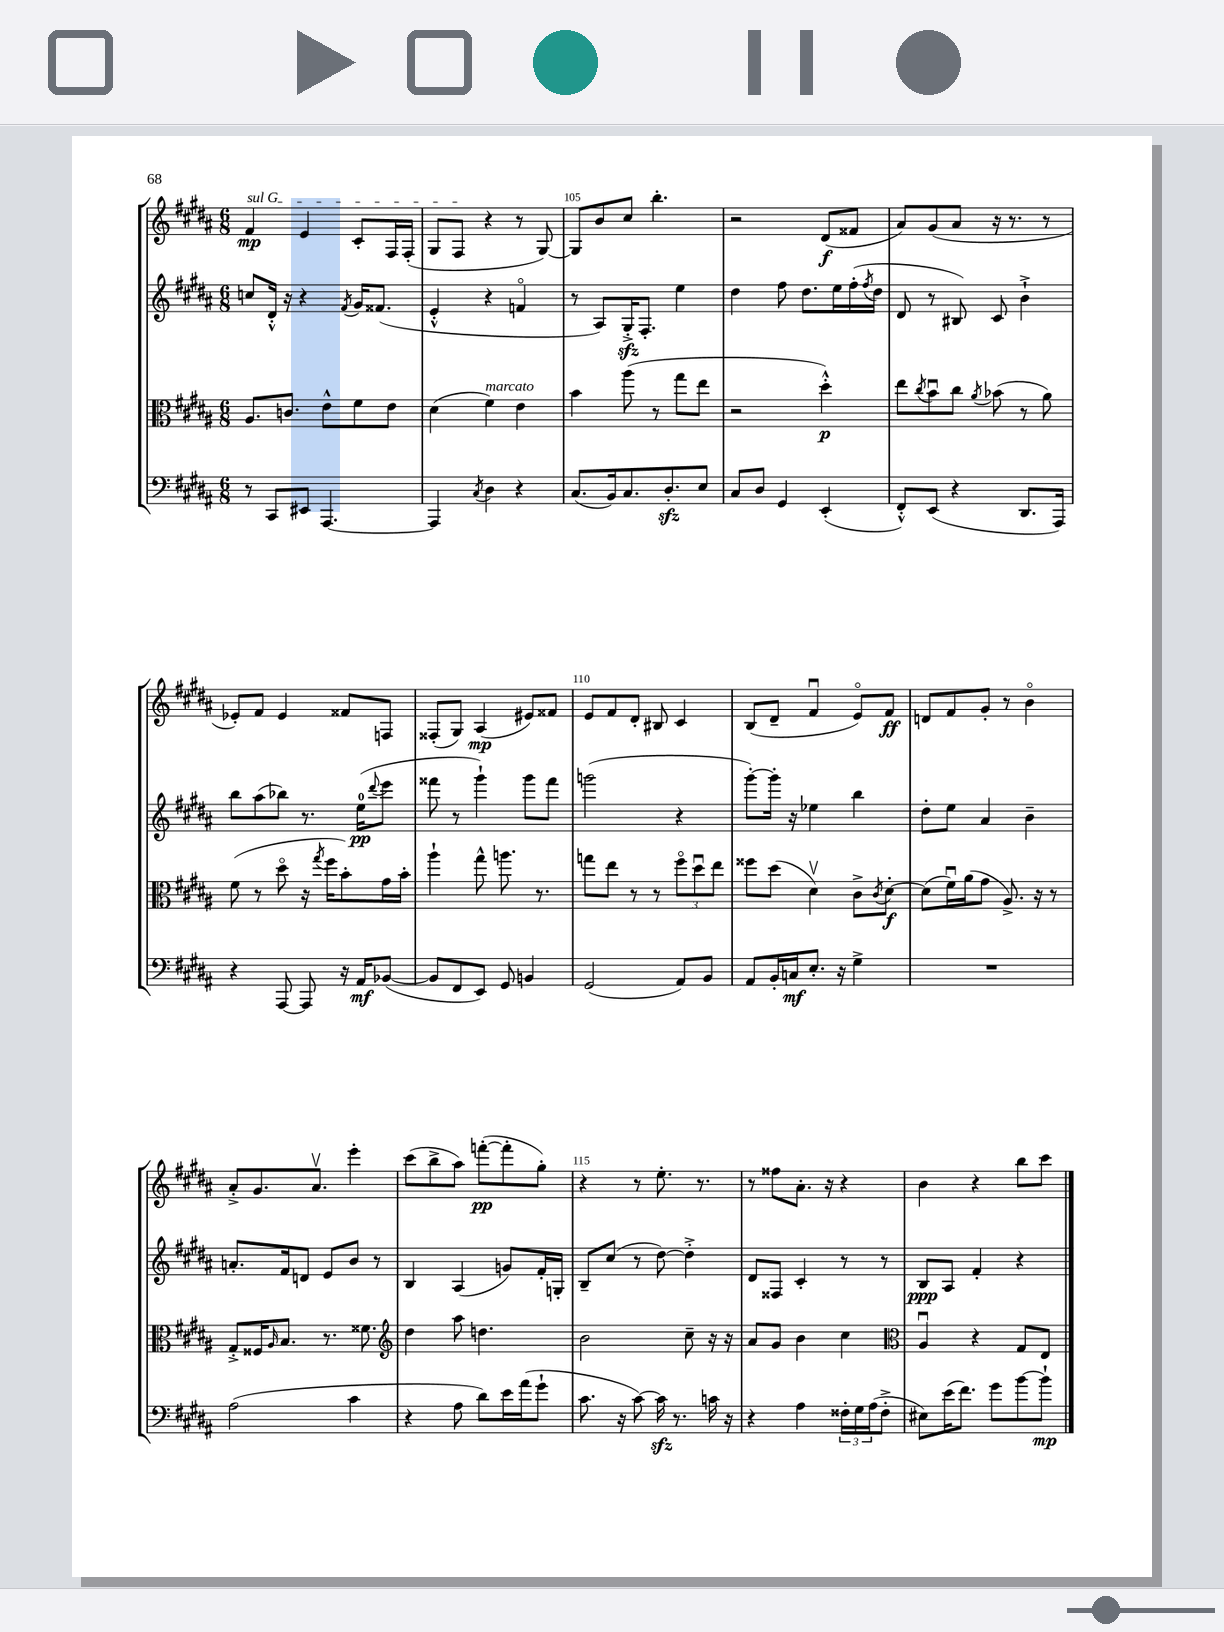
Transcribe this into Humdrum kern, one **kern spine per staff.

**kern	**kern	**kern	**kern
*staff4	*staff3	*staff2	*staff1
*clefF4	*clefC3	*clefG2	*clefG2
*k[f#c#g#d#a#]	*k[f#c#g#d#a#]	*k[f#c#g#d#a#]	*k[f#c#g#d#a#]
*M6/8	*M6/8	*M6/8	*M6/8
8r	8.A#/L	8cc/L	4f#/
8CC#/L	.	16d#'^^/Jk	.
.	8.c/J	16r	.
8EE#/J	.	4r	4e/
[4.AAA#/	8e^^\L	.	.
.	.	8qf#/	.
.	8f#\	16g#/LK	8c#'/L
.	.	(8.f##/J	.
.	8e\J	.	16F#/L
.	.	.	(16F#'/JJ
=	=	=	=
4AAA#/]	(4d#\	4e'^^/	8G#/L
.	.	.	8F#/J
8qC#/	.	.	.
4D#\	4f#\)	4r	4r
4r	4e\	4fo/	8r
.	.	.	[8G#/)
=	=	=	=
(8.C#/L	4b\	8r	8G#/]L
.	.	8A#/L)	8b/
16BB/k)	.	.	.
8.C#/	(8aa#\	16G#'^/K	8cc#/J
.	.	8.F#'/J	.
.	8r	.	4.bb'\
8.D#'/	.	.	.
.	8gg#\L	4ee\	.
8E/J	8ee\J	.	.
=	=	=	=
8C#/L	2r	4dd#\	2r
8D#/J	.	.	.
4GG#/	.	8ff#\	.
.	.	8.dd#\L	.
(4EE'/	4dd#'^^\)	.	(8d#/L
.	.	16ee\L	.
.	.	(16ff#'\	8f##/J
.	.	8qff#/	.
.	.	16dd#\JJ	.
=	=	=	=
8FF#'^^/L)	8ee\L	8d#/	8a#/L)
.	8qcc#/	.	.
(8EE/J	8bu\	8r	(8g#/
4r	8cc#\J	8B#/)	8a#/J
.	8qa#/	.	.
.	(8b-\	8c#/	16r
.	.	.	8.r
8.DD#/L	8r	4b`^\	.
.	8a#\)	.	8r
16AAA#/Jk)	.	.	.
=	=	=	=
4r	(8f#\	8bb\L	8e-'/L)
.	8r	(8aa#\	8f#/J
[8AAA#/	8dd#o\	8bb-\J)	4e-/
8AAA#/]	16r	8.r	.
.	8qgg#/	.	.
.	16ff#\LK	.	.
16r	8b'\)	.	8f##/L
16AA#/LK	.	(16ee\LK	.
.	.	8qqddd#/	.
([8BB-/J	16g#\L	8eee\J	8F/J
.	16b'\JJ	.	.
=	=	=	=
8BB-/]L	4aa#`\	8fff##\	(8F##'/L
8FF#/	.	8r	8G#/J)
8EE/J)	8gg#^^\	4ggg#`\)	(4A#/
8GG#/	8.aa\	.	.
4BB/	.	8ggg#\L	8e#/L)
.	8.r	.	.
.	.	8fff##\J	8f##/J
=	=	=	=
(2GG#/	8gg\L	(2ggg\	8e/L
.	8ee\J	.	8f#/
.	8r	.	8d#'/J
.	8r	.	8B#/
8AA#/L)	12ff#o\L	4r	4c#/
.	12dd#u\	.	.
8BB/J	.	.	.
.	12ee\J	.	.
=	=	=	=
8AA#/L	8ff##\L	[8ggg#'\L)	(8B/L
16BB'/L	(8dd#\J	16ggg#'\]Jk	8d#~/J
16C/J	.	16r	.
8.E'/J	4d#v\)	4ee-\	4f#u/
16r	.	.	.
4G#^\	8c#^\L	4bb\	8eo/L)
.	8qc#/	.	.
.	[8d#'\J	.	8f#/J
=	=	=	=
2.r	(8d#\]L	8dd#'\L	8d/L
.	16f#u\L)	8ee\J	8f#/
.	(16a#\J	.	.
.	8g#\J	4a#/	8g#'/J
.	8.A#^/)	.	8r
.	.	4b~\	4bo\
.	16r	.	.
.	8r	.	.
=	=	=	=
(2A#\	8G#'^/L	8.a'/L	8a#'^/L
.	16F##/K	.	8.g#/
.	16qqA#/	.	.
.	8.B/J	16f#/k	.
.	.	8d/J	.
.	.	.	8.a#v/J
.	8.r	8e/L	.
4c#\	.	8b/J	4eee'\
.	8.f##\	.	.
.	.	8r	.
=	=	=	=
*	*clefG2	*	*
4r	4dd#\	4B/	(8ccc#\L
.	.	.	8bb^\
8A#\	8aa#\	(4A#/	8aa#\J)
8d#\L)	4.dd\	.	([8fff'\L
16e\L	.	8g/L)	8fff'\]
(16a#\J	.	.	.
8g#`\J	.	16f#'/L	8gg#'\J)
.	.	16G'/JJ	.
=	=	=	=
8.c#\	2b\	8B~/L	4r
.	.	(8cc#/J	.
16r	.	.	.
[8c#\)	.	8r	8r
16c#\]	.	[8dd#\)	8.ee'\
8.r	.	.	.
.	8cc#~\	4dd#'^\]	.
.	.	.	8.r
16c\	16r	.	.
16r	16r	.	.
=	=	=	=
4r	8a#/L	8d#/L	8r
.	8g#/J	8F##/J	8ff##\L
4A#\	4b\	4c#'/	8.a#'\J
.	.	.	16r
24F##'\LL	4cc#\	8r	4r
24G#\	.	.	.
(24A#\J	.	.	.
8F##'^\J	.	8r	.
=	=	=	=
*	*clefC3	*	*
8E#\L)	4A#u/	8B/L	4b\
(16e\K	.	8A#/J	.
8.f#\J)	.	.	.
.	4r	4f#'/	4r
8g#\L	.	.	.
[8b\	8G#/L	4r	8bb\L
8b`\]J	8E/J	.	8ccc#\J
==	==	==	==
*-	*-	*-	*-
